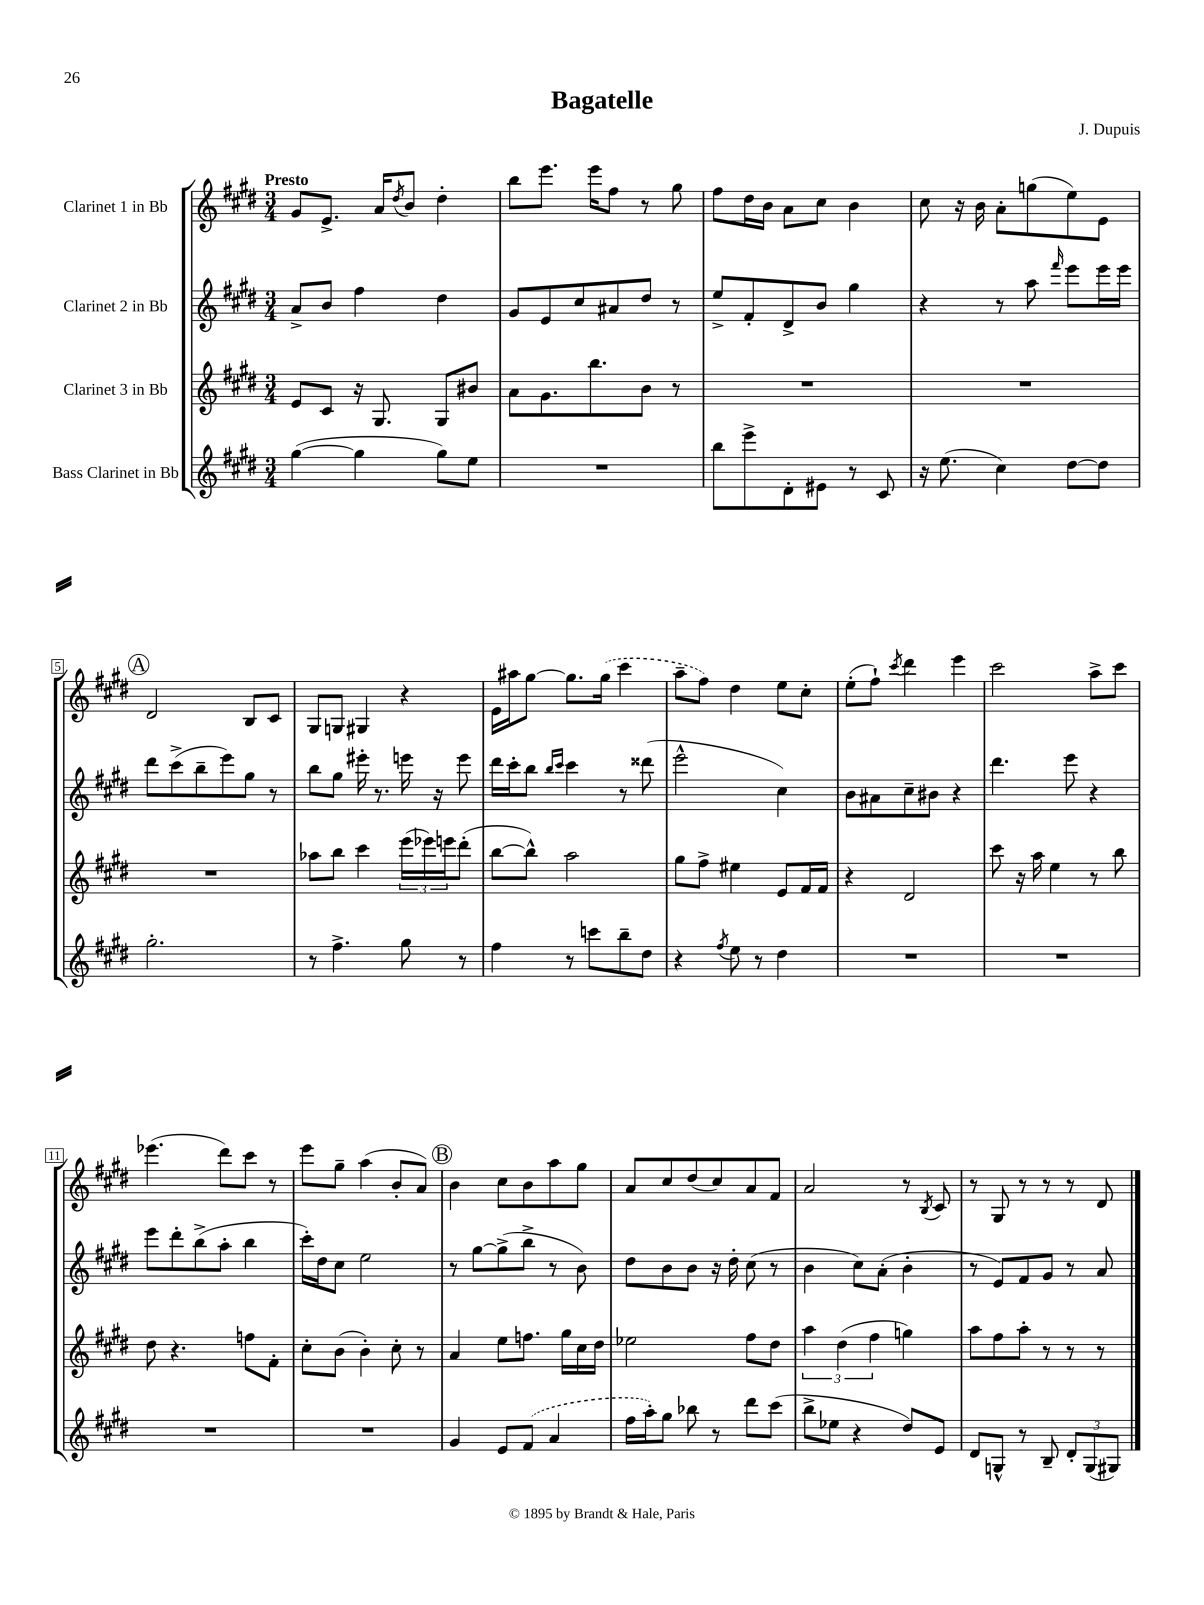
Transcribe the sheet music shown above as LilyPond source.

\header { title = "Bagatelle" composer = "J. Dupuis" }
<<
\new StaffGroup <<
\new Staff = "s0" \with { instrumentName = "Clarinet 1 in Bb" } {
    \clef treble \key e \major \numericTimeSignature \time 3/4 \tempo "Presto"
    gis'8 e'8.-> a'16 \acciaccatura { dis''8 } b'8 dis''4-. |
    b''8 e'''8. e'''16 fis''8 r8 gis''8 |
    fis''8 dis''16 b'16 a'8 cis''8 b'4 |
    cis''8 r16 b'16 a'8-. g''8( e''8) e'8 |
    \mark \markup { \circle "A" } dis'2 b8 cis'8 |
    gis8 g8 gis4 r4 |
    e'16 ais''16 gis''8~ gis''8. \once \slurDashed gis''16( cis'''4 |
    a''8-- fis''8) dis''4 e''8 cis''8-. |
    e''8-.( fis''8-!) \acciaccatura { cis'''8 } dis'''4 e'''4 |
    cis'''2 a''8-> cis'''8 |
    ees'''4.( dis'''8) cis'''8 r8 |
    e'''8 gis''8-- a''4( b'8-. a'8) |
    \mark \markup { \circle "B" } b'4 cis''8 b'8 a''8 gis''8 |
    a'8 cis''8 dis''8( cis''8) a'8 fis'8 |
    a'2 r8 \acciaccatura { b8 } cis'8 |
    r8 gis8 r8 r8 r8 dis'8 \bar "|." |
}
\new Staff = "s1" \with { instrumentName = "Clarinet 2 in Bb" } {
    \clef treble \key e \major \numericTimeSignature \time 3/4
    a'8-> b'8 fis''4 dis''4 |
    gis'8 e'8 cis''8 ais'8 dis''8 r8 |
    e''8-> fis'8-. dis'8-> b'8 gis''4 |
    r4 r8 a''8 \grace { fis'''16 } e'''8 e'''16 e'''16 |
    \mark \markup { \circle "A" } dis'''8 cis'''8->( b''8-- e'''8) gis''8 r8 |
    b''8 gis''8 eis'''16-. r8. e'''16 r16 e'''8 |
    dis'''16 cis'''16-. b''8 \grace { b''16 cis'''16 } cis'''4 r8 disis'''8( |
    e'''2-^ cis''4) |
    b'8 ais'8 cis''8-- bis'8 r4 |
    dis'''4. e'''8 r4 |
    e'''8 dis'''8-. b''8->( a''8-. b''4 |
    cis'''16-.) dis''16 cis''8 e''2 |
    \mark \markup { \circle "B" } r8 gis''8~ gis''8->( b''8-> r8 b'8) |
    dis''8 b'8 b'8 r16 dis''16-. cis''8( r8 |
    b'4 cis''8) a'8-.( b'4-. |
    r8 e'8) fis'8 gis'8 r8 a'8 \bar "|." |
}
\new Staff = "s2" \with { instrumentName = "Clarinet 3 in Bb" } {
    \clef treble \key e \major \numericTimeSignature \time 3/4
    e'8 cis'8 r16 gis8. gis8 bis'8 |
    a'8 gis'8. b''8. b'8 r8 |
    R2. |
    R2. |
    \mark \markup { \circle "A" } R2. |
    aes''8 b''8 cis'''4 \tuplet 3/2 { e'''16( ees'''16) e'''16 } dis'''8-.( |
    b''8~ b''8-^) a''2 |
    gis''8 fis''8-> eis''4 e'8 fis'16 fis'16 |
    r4 dis'2 |
    cis'''8 r16 a''16 e''4 r8 b''8 |
    dis''8 r4. f''8 fis'8-. |
    cis''8-. b'8( b'4-.) cis''8-. r8 |
    \mark \markup { \circle "B" } a'4 e''8 f''8. gis''16 cis''16 dis''16 |
    ees''2 fis''8 dis''8 |
    \tuplet 3/2 { a''4 dis''4( fis''4 } g''4) |
    a''8 fis''8 a''8-. r8 r8 r8 \bar "|." |
}
\new Staff = "s3" \with { instrumentName = "Bass Clarinet in Bb" } {
    \clef treble \key e \major \numericTimeSignature \time 3/4
    gis''4~( gis''4 gis''8) e''8 |
    R2. |
    b''8 e'''8-> dis'8-. eis'8 r8 cis'8 |
    r16 e''8.( cis''4) dis''8~ dis''8 |
    \mark \markup { \circle "A" } gis''2.-. |
    r8 fis''4.-> gis''8 r8 |
    fis''4 r8 c'''8 b''8-- dis''8 |
    r4 \acciaccatura { fis''8 } e''8 r8 dis''4 |
    R2. |
    R2. |
    R2. |
    R2. |
    \mark \markup { \circle "B" } gis'4 e'8 \once \slurDashed fis'8( a'4 |
    fis''16 a''16-.) gis''8 bes''8 r8 dis'''8 cis'''8( |
    b''8-> ees''8 r4 dis''8) e'8 |
    dis'8 g8-^ r8 b8-- \tuplet 3/2 { dis'8-. g8( gis8) } \bar "|." |
}
>>
>>
\layout { \context { \Score \override BarNumber.stencil = #(make-stencil-boxer 0.1 0.3 ly:text-interface::print) } }
